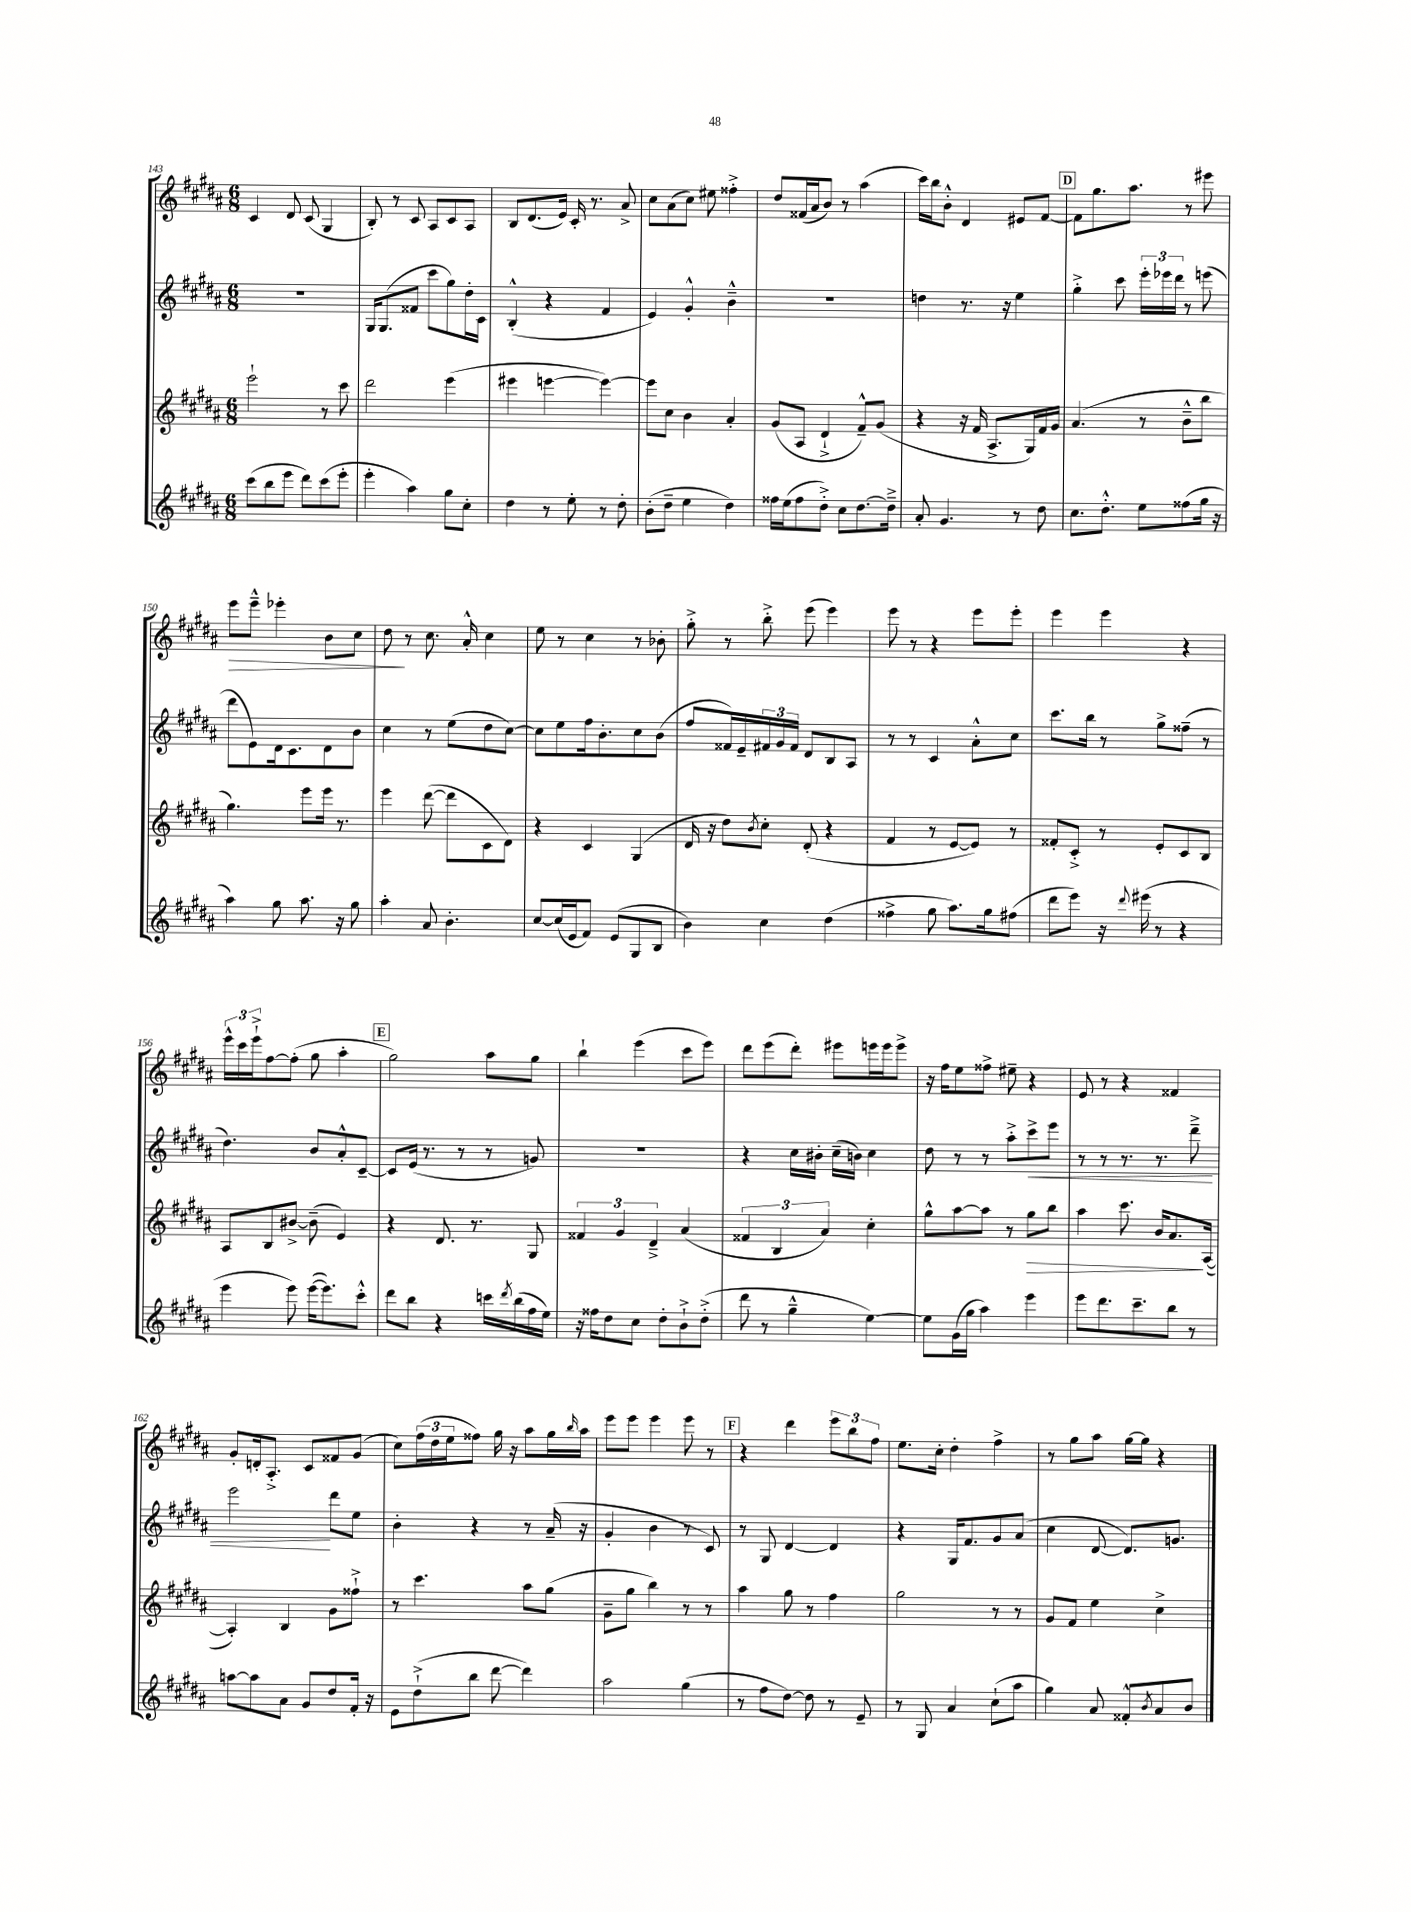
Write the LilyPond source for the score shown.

<<
\new StaffGroup <<
\new Staff = "s0" {
    \clef treble \key b \major \numericTimeSignature \time 6/8
    cis'4 dis'8 cis'8( gis4 |
    b8-.) r8 cis'8 ais8 cis'8 ais8 |
    b8 dis'8.( e'16) cis'16-. r8. ais'8-> |
    cis''8 ais'8( cis''8) eis''8 fisis''4-.-> |
    dis''8 fisis'16( ais'16 b'8) r8 ais''4( |
    cis'''16) b''16 b'8-.-^ dis'4 eis'8 fis'8~ |
    \mark \markup { \box "D" } fis'8 gis''8. ais''8. r8 eis'''8 |
    e'''8\> e'''8---^ ees'''4-. b'8 cis''8 |
    dis''8\! r8 cis''8. ais'16-.-^ cis''4 |
    e''8 r8 cis''4 r8 bes'8-. |
    gis''8-.-> r8 b''8-.-> e'''8( e'''4) |
    e'''8 r8 r4 e'''8 e'''8-. |
    e'''4 e'''4 r4 |
    \tuplet 3/2 { e'''16-^ cis'''16 e'''16-!-> } fis''8~ fis''8-.( gis''8 ais''4-. |
    \mark \markup { \box "E" } gis''2) ais''8 gis''8 |
    b''4-! e'''4( cis'''8 e'''8) |
    dis'''8 e'''8( dis'''8-.) eis'''8 e'''16 e'''16 e'''8-> |
    r16 fis''16 e''8 fisis''8-> eis''8-- r4 |
    e'8 r8 r4 fisis'4 |
    gis'8-. d'16-. ais8.-.-> cis'8 fisis'8 gis'8( |
    cis''8) \tuplet 3/2 { fis''16( dis''16 e''16 } fisis''8) gis''16 r16 ais''8 gis''16 \grace { b''16 } ais''16 |
    e'''8 e'''8 e'''4 e'''8 r8 |
    \mark \markup { \box "F" } r4 dis'''4 \tuplet 3/2 { e'''8 b''8 fis''8 } |
    e''8. cis''16-. dis''4-. fis''4-> |
    r8 gis''8 ais''8 gis''16~ gis''16 r4 \bar "|." |
}
\new Staff = "s1" {
    \clef treble \key b \major \numericTimeSignature \time 6/8
    R2. |
    gis16 gis8.( fisis'8 cis'''8 gis''8) dis''16-. cis'16 |
    b4-.-^( r4 fis'4 |
    e'4) gis'4-.-^ b'4---^ |
    R2. |
    d''4 r8. r16 e''4 |
    \mark \markup { \box "D" } gis''4-.-> cis'''8 \tuplet 3/2 { e'''16-. ees'''16 dis'''16 } r8 e'''8( |
    dis'''8 e'8) dis'16 cis'8. dis'8 b'8 |
    cis''4 r8 e''8( dis''8 cis''8~) |
    cis''8 e''8 fis''16 b'8.-. cis''8 b'8( |
    fis''8 fisis'16) e'16-- \tuplet 3/2 { fis'16 gis'16 fis'16 } dis'8 b8 ais8 |
    r8 r8 cis'4 ais'8-.-^ cis''8 |
    cis'''8. b''16 r8 gis''8-> fisis''8--( r8 |
    dis''4.) b'8 ais'8-.-^ cis'8~-- |
    \mark \markup { \box "E" } cis'8 e'16( r8. r8 r8 g'8) |
    R2. |
    r4 cis''16 bis'16-. cis''16--( b'16) cis''4 |
    dis''8 r8 r8 ais''8-.-> cis'''8->\< e'''8 |
    r8 r8 r8. r8. dis'''8---> |
    e'''2\! dis'''8 e''8 |
    b'4-. r4 r8 ais'16--( r16 |
    gis'4-. b'4 r8 cis'8) |
    \mark \markup { \box "F" } r8 gis8 dis'4~ dis'4 |
    r4 gis16 fis'8. gis'8 ais'8( |
    cis''4 dis'8~ dis'8.) g'8. \bar "|." |
}
\new Staff = "s2" {
    \clef treble \key b \major \numericTimeSignature \time 6/8
    e'''2-! r8 cis'''8 |
    dis'''2 e'''4( |
    eis'''4 e'''4~ e'''4~) |
    e'''8 cis''8 b'4 ais'4-. |
    gis'8( ais8 dis'4-!-> fis'8---^) gis'8( |
    r4 r16 fis'16 ais8.-> gis16) fis'16 gis'16 |
    \mark \markup { \box "D" } ais'4.( r8 b'8---^ b''8 |
    gis''4.) e'''8 e'''16 r8. |
    e'''4 dis'''8~( dis'''8 cis'8 dis'8) |
    r4 cis'4 gis4( |
    dis'16 r16 dis''8) \acciaccatura { b'8 } cis''8-. dis'8-.( r4 |
    fis'4 r8 e'8~ e'8) r8 |
    fisis'8-. cis'8-.-> r8 e'8-. cis'8 b8 |
    ais8 b8 bis'8~-> bis'8--( e'4) |
    \mark \markup { \box "E" } r4 dis'8. r8. gis8 |
    \tuplet 3/2 { fisis'4 gis'4 dis'4---> } ais'4( |
    \tuplet 3/2 { fisis'4 b4 ais'4) } cis''4-. |
    gis''8-^ ais''8~ ais''8 r8 gis''8\> b''8 |
    ais''4 cis'''8. b'16 ais'8.\! ais16~( |
    ais4-.) b4 gis'8 fisis''8-!-> |
    r8 cis'''4. ais''8 gis''8( |
    gis'8-- gis''8 b''4) r8 r8 |
    \mark \markup { \box "F" } ais''4 gis''8 r8 fis''4 |
    gis''2 r8 r8 |
    gis'8 fis'8 e''4 cis''4-> \bar "|." |
}
\new Staff = "s3" {
    \clef treble \key b \major \numericTimeSignature \time 6/8
    cis'''8( b''8 e'''8 dis'''8) cis'''8( e'''8-. |
    e'''4-. ais''4) gis''8 cis''8-. |
    dis''4 r8 e''8-. r8 dis''8-. |
    b'8-.( dis''8-- e''4 dis''4) |
    fisis''16 e''16( fisis''8 dis''8-.->) cis''8 dis''8.~ dis''16---> |
    ais'8-. gis'4. r8 dis''8 |
    \mark \markup { \box "D" } cis''8. dis''8.-.-^ e''8 fisis''8( gis''16 r16 |
    ais''4) gis''8 ais''8. r16 gis''8 |
    ais''4-. ais'8 b'4.-. |
    cis''8~ cis''16( e'16 fis'8) e'8( gis8 b8 |
    b'4) cis''4 dis''4( |
    fisis''4-> gis''8 ais''8.) gis''16 fis''8( |
    dis'''8 e'''8) r16 \appoggiatura { dis'''8 } eis'''16( r8 r4 |
    e'''4 e'''8) e'''16~( e'''8.) cis'''8-.-^ |
    \mark \markup { \box "E" } dis'''8 b''8 r4 c'''16 \acciaccatura { dis'''8 } b''16( fis''16 e''16) |
    r16 fisis''16 dis''8 cis''8 dis''8-. b'8-!-> dis''8-.->( |
    dis'''8 r8 gis''4---^ e''4~) |
    e''8 gis'16( gis''16 ais''4) e'''4 |
    e'''8 dis'''8. cis'''8.-- b''8 r8 |
    a''8~ a''8 ais'8 gis'8 dis''8 fis'16-. r16 |
    e'8 dis''8-!->( b''8 dis'''8~ dis'''4) |
    ais''2 gis''4( |
    \mark \markup { \box "F" } r8 fis''8 dis''8~) dis''8 r8 e'8-- |
    r8 gis8 ais'4 cis''8-!( ais''8 |
    gis''4) ais'8 fisis'8-.-^ \acciaccatura { b'8 } ais'8 b'8 \bar "|." |
}
>>
>>
\layout { \context { \Score currentBarNumber = #143 } }
